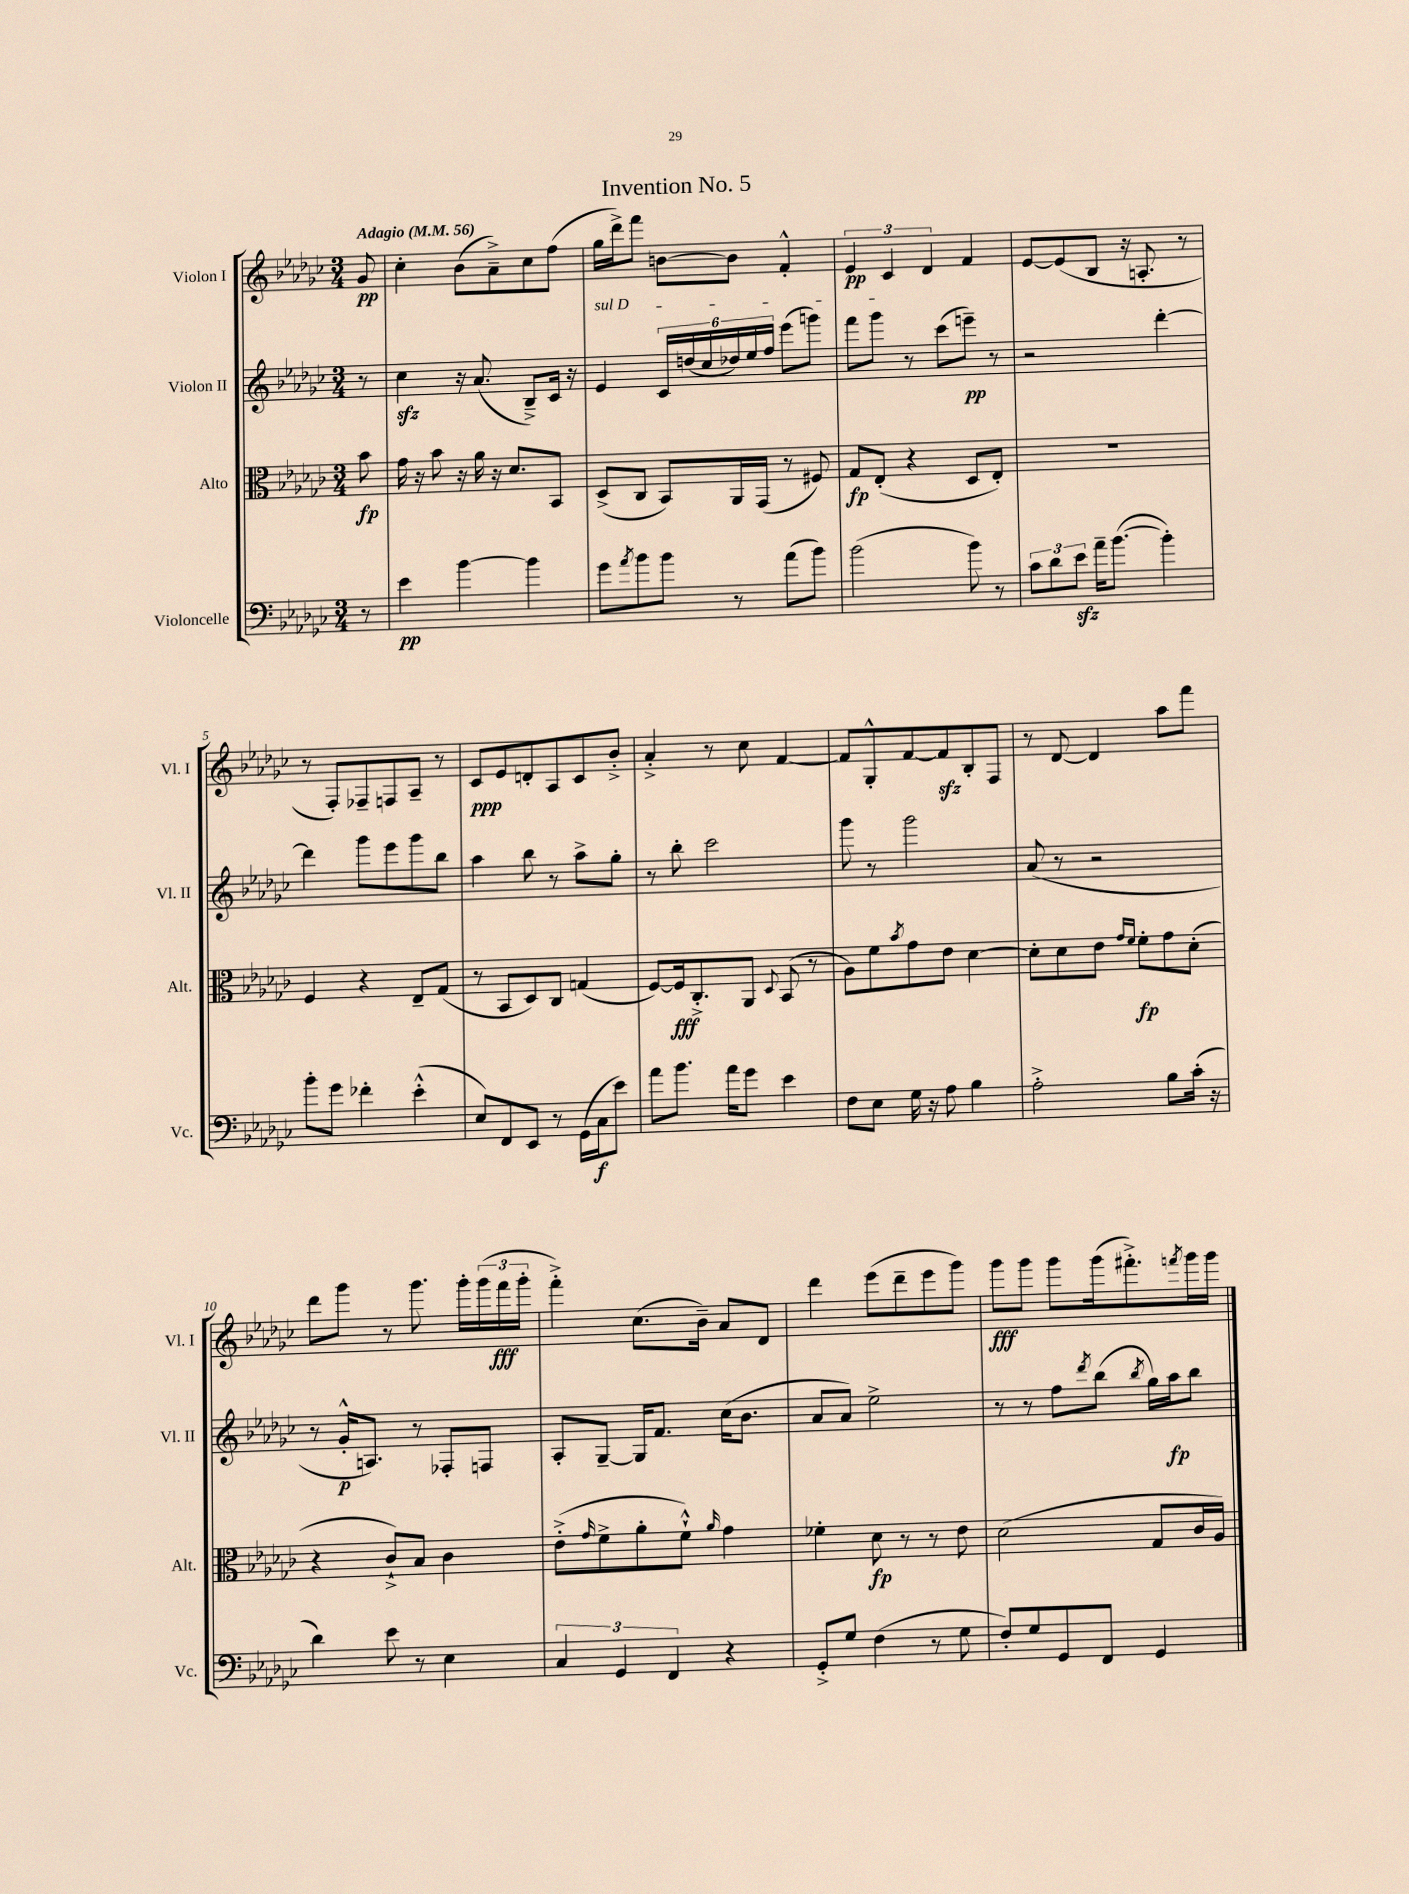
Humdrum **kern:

**kern	**kern	**kern	**kern
*staff4	*staff3	*staff2	*staff1
*clefF4	*clefC3	*clefG2	*clefG2
*k[b-e-a-d-g-c-]	*k[b-e-a-d-g-c-]	*k[b-e-a-d-g-c-]	*k[b-e-a-d-g-c-]
*M3/4	*M3/4	*M3/4	*M3/4
*MM56	*MM56	*MM56	*MM56
8r	8b-\	8r	8g-/
=	=	=	=
4e-\	16g-\	4cc-\	4cc-'\
.	16r	.	.
.	8b-\	.	.
[4b-\	16r	16r	(8b-\L
.	16a-\	(8.a-/	.
.	16r	.	8a-~^\)
.	8.d-/L	.	.
4b-\]	.	8B-~^/L)	8cc-\
.	8BB-/J	16c-/Jk	(8ff\J
.	.	16r	.
=	=	=	=
8g-\L	(8D-^/L	4e-/	16gg-\LL
.	.	.	16ddd-^\J)
8qa-/	.	.	.
8b-\	8C-/J	.	8fff\J
8b-\J	8BB-/L)	24c-/LL	[8b\L
.	.	(24dd/	.
.	.	24cc-/	.
8r	16AA-/L	24dd-/)	8b\]J
.	.	24ee-/	.
.	(16GG-/JJ	.	.
.	.	24ff/JJ	.
(8a-\L	8r	(8eee-\L	4f'^^/
8b-\J)	8F#/)	8ggg\J)	.
=	=	=	=
(2b-\	8G-/L	8fff\L	6e-/
.	(8E-'/J	8ggg-\J	.
.	.	.	6c-/
.	4r	8r	.
.	.	.	6d-/
.	.	(8ccc-\L	.
8b-\)	8D-/L	8eee~\J)	4f/
8r	8E-'/J)	8r	.
=	=	=	=
12c-\L	2.r	2r	[8e-/L
12d-\	.	.	.
.	.	.	(8e-/]
12e-\J	.	.	.
16a-~\LK	.	.	8B-/J
([8.b-\J	.	.	.
.	.	.	16r
.	.	.	8.A'/
4b-'\])	.	[4ddd-'\	.
.	.	.	8r
=	=	=	=
8b-'\L	4F/	4ddd-\]	8r
8g-\J	.	.	8F'/L)
4f-'\	4r	8ggg-\L	8F-~/
.	.	8eee-\	8F/
(4e-'^^\	8E-~/L	8ggg-\	8A-~/J
.	(8G-/J	8bb-\J	8r
=	=	=	=
8E-/L)	8r	4aa-\	8c-/L
8FF/	8BB-/L	.	8e-/
8EE-/J	8D-/)	8bb-\	8d'/
8r	8C-/J	8r	8A-/
(16GG-\LL	(4G/	8aa-^\L	8c-/
16C-\J	.	.	.
8e-\J)	.	8gg-'\J	8b-'^/J
=	=	=	=
8a-\L	[8F/L)	8r	4a-'^/
8.b-\J	16F/]k	8bb-'\	.
.	8.C-'^/	.	.
.	.	2ccc-\	8r
16a-\LK	.	.	.
8g-\J	8AA-/J	.	8cc-\
.	8qqD-/	.	.
4e-\	(8BB-/	.	[4f/
.	8r	.	.
=	=	=	=
8F\L	8A-\L)	8ggg-\	8f/]L
8E-\J	8f\	8r	8G-'^^/
.	8qb-/	.	.
16G-\	8g-\	2ggg-\	[8f/
16r	.	.	.
8A-\	8e-\J	.	8f/]
4B-\	[4d-\	.	8B-'/
.	.	.	8F/J
=	=	=	=
2A-'^\	8d-'\]L	(8a-/	8r
.	8d-\	8r	[8d-/
.	8e-\J	2r	4d-/]
.	16qqg-/LL	.	.
.	16qqf/JJ	.	.
.	8f'\L	.	.
8B-\L	8g-\	.	8aa-\L
(16c-'\Jk	(8d-'\J	.	8fff\J
16r	.	.	.
=	=	=	=
4d-\)	4r	8r	8ddd-\L
.	.	16g-'^^/LK	8ggg-\J
.	.	8.A/J)	.
8e-\	8c-`^/L)	.	8r
8r	8B-/J	8r	8.ggg-\
4E-\	4c-\	8F-'/L	.
.	.	.	16ggg-'\LL
.	.	8F/J	(24ggg-\
.	.	.	24fff\
.	.	.	24ggg-'\JJ
=	=	=	=
6C-/	(8e-'^\L	8A-'/L	4fff'^\)
.	16qqg-/	.	.
.	8f^\	[8G-~/J	.
6GG-/	.	.	.
.	8a-'\	16G-/]LK	(8.cc-\L
.	.	8.f/J	.
6FF/	.	.	.
.	8f`^^\J)	.	.
.	.	.	16b-~\Jk)
.	16qqa-/	.	.
4r	4g-\	(16cc-\LK	8a-/L
.	.	8.b-\J	.
.	.	.	8d-/J
=	=	=	=
8GG-'^/L	4f-'\	8a-/L	4ddd-\
8G-/J	.	8a-/J)	.
(4F\	8d-\	2ee-^\	(8eee-\L
.	8r	.	8ddd-~\
8r	8r	.	8eee-\
8G-\	8e-\	.	8ggg-\J)
=	=	=	=
8F'/L)	(2d-\	8r	8ggg-\L
8G-/	.	8r	8ggg-\J
8GG-/	.	8ff\L	8ggg-\L
.	.	8qddd-/	.
8FF/J	.	(8bb-\J	(16ggg-\k
.	.	.	8.fff#'^\)
.	.	8qbb-/	.
4GG-/	8G-/L	16gg-\LL)	.
.	.	16aa-\J	.
.	.	.	8qfff/
.	16c-/L	8bb-\J	16ggg-\L
.	16A-/JJ)	.	16ggg-\JJ
==	==	==	==
*-	*-	*-	*-
